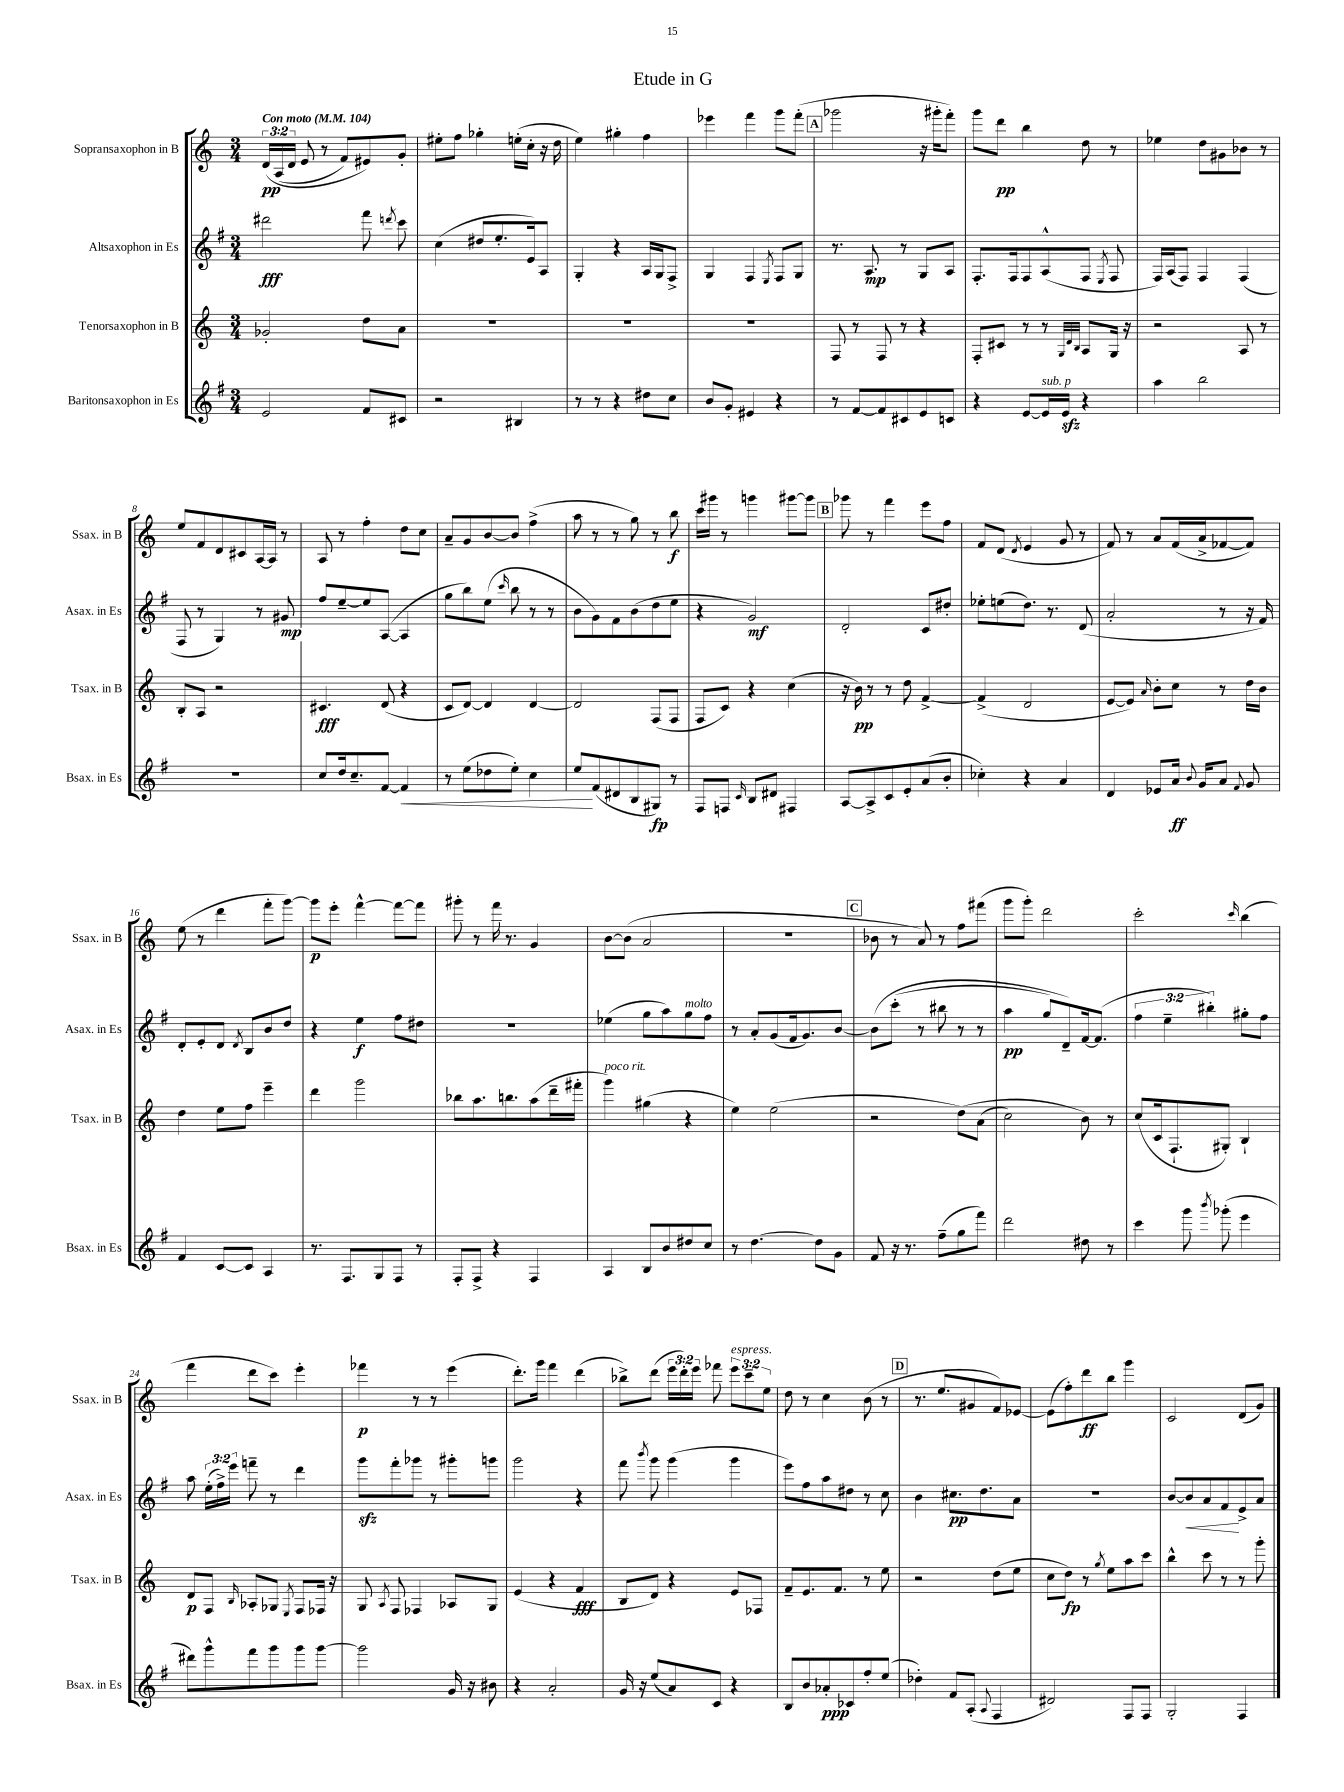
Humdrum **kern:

**kern	**dynam	**kern	**dynam	**kern	**dynam	**kern	**dynam
*part4	*part4	*part3	*part3	*part2	*part2	*part1	*part1
*staff4	*staff4	*staff3	*staff3	*staff2	*staff2	*staff1	*staff1
*I"Baritonsaxophon in Es	*	*I"Tenorsaxophon in B	*	*I"Altsaxophon in Es	*	*I"Sopransaxophon in B	*
*I'Bsax. in Es	*	*I'Tsax. in B	*	*I'Asax. in Es	*	*I'Ssax. in B	*
*clefG2	*	*clefG2	*	*clefG2	*	*clefG2	*
*k[f#]	*	*k[]	*	*k[f#]	*	*k[]	*
*M3/4	*	*M3/4	*	*M3/4	*	*M3/4	*
*MM104	*	*MM104	*	*MM104	*	*MM104	*
=1	=1	=1	=1	=1	=1	=1	=1
!	!	!	!	!	!	!LO:TX:a:B:t=Con moto	!
2e/	.	2g-X'/	.	2ddd#X\	fff	(24d/LL	pp
.	.	.	.	.	.	(24A/	.
.	.	.	.	.	.	24d/JJ	.
.	.	.	.	.	.	8e/	.
.	.	.	.	.	.	8r	.
.	.	.	.	.	.	8f/L)	.
8f#/L	.	8dd\L	.	8fff#\	.	8e#X/)	.
.	.	.	.	8qdddn/	.	.	.
8c#X/J	.	8a\J	.	8ccc\	.	8g'/J	.
=2	=2	=2	=2	=2	=2	=2	=2
2r	.	2.r	.	(4cc\	.	8ee#X'\L	.
.	.	.	.	.	.	8ff\J	.
.	.	.	.	8dd#X/L	.	4gg-X'\	.
.	.	.	.	8.ee'/	.	.	.
4B#X/	.	.	.	.	.	(16een'\LL	.
.	.	.	.	16e/k)	.	16cc'\JJ	.
.	.	.	.	8A/J	.	16r	.
.	.	.	.	.	.	16dd\	.
=3	=3	=3	=3	=3	=3	=3	=3
8r	.	2.r	.	4G'/	.	4ee\)	.
8r	.	.	.	.	.	.	.
4r	.	.	.	4r	.	4gg#X'\	.
8dd#X\L	.	.	.	16A/LL	.	4ff\	.
.	.	.	.	16G/J	.	.	.
8cc\J	.	.	.	8F#^/J	.	.	.
=4	=4	=4	=4	=4	=4	=4	=4
8b/L	.	2.r	.	4G/	.	4eee-X\	.
8g'/J	.	.	.	.	.	.	.
4e#X/	.	.	.	4F#/	.	4fff\	.
.	.	.	.	8qE/	.	.	.
4r	.	.	.	8F#/L	.	8ggg\L	.
.	.	.	.	8G/J	.	(8fff'\J	.
!!LO:REH:place=s1:t=A
=5	=5	=5	=5	=5	=5	=5	=5
8r	.	8F/	.	8.r	.	2ggg-X\	.
[8f#/L	.	8r	.	.	.	.	.
.	.	.	.	8.A/	mp	.	.
8f#/]	.	8F/	.	.	.	.	.
8c#X/	.	8r	.	8r	.	.	.
8e/	.	4r	.	8G/L	.	16r	.
.	.	.	.	.	.	16ggg#X'\KL	.
8cn/J	.	.	.	8A/J	.	8fff'\J)	.
=6	=6	=6	=6	=6	=6	=6	=6
4r	.	8F'/L	.	8.F#'/L	.	8ggg\L	.
.	.	8c#X/J	.	.	.	8ddd\J	pp
.	.	.	.	16F#/k	.	.	.
[8e/L	.	8r	.	8F#/	.	4bb\	.
!LO:TX:a:i:t=sub. p	!	!	!	!	!	!	!
16e/L]	.	8r	.	(8A^^/	.	.	.
16ezz/JJ	.	.	.	.	.	.	.
.	.	32qqG/LLL	.	.	.	.	.
.	.	32qqd/	.	.	.	.	.
.	.	32qqB/JJJ	.	.	.	.	.
4r	.	8A/L	.	8F#/J	.	8dd\	.
.	.	.	.	8qE/	.	.	.
.	.	16G/Jk	.	8F#/	.	8r	.
.	.	16r	.	.	.	.	.
=7	=7	=7	=7	=7	=7	=7	=7
4aa\	.	2r	.	16F#/LL)	.	4ee-X\	.
.	.	.	.	(16A/J	.	.	.
.	.	.	.	8F#/J)	.	.	.
2bb\	.	.	.	4F#/	.	8dd\L	.
.	.	.	.	.	.	8g#X\	.
.	.	8A/	.	(4F#/	.	8b-X\J	.
.	.	8r	.	.	.	8r	.
!!LO:LB:g=z
=8	=8	=8	=8	=8	=8	=8	=8
2.r	.	8B'/L	.	8F#/	.	8ee/L	.
.	.	8A/J	.	8r	.	8f/	.
.	.	2r	.	4G/)	.	8d/	.
.	.	.	.	.	.	8c#X/	.
.	.	.	.	8r	.	[16A/L	.
.	.	.	.	.	.	16A/JJ]	.
.	.	.	.	8g#X/	mp	8r	.
=9	=9	=9	=9	=9	=9	=9	=9
8cc/L	.	4.c#X/	fff	8ff#/L	.	8A/	.
16dd/k	.	.	.	[8ee~/	.	8r	.
8.cc~/	.	.	.	.	.	.	.
.	.	.	.	8ee/]	.	4ff'\	.
[8f#/J	.	(8d/	.	([8A/J	.	.	.
!	!LO:HP:b	!	!	!	!	!	!
4f#/]	<	4r	.	4A/]	.	8dd\L	.
.	.	.	.	.	.	8cc\J	.
=10	=10	=10	=10	=10	=10	=10	=10
8r	.	8c/L	.	8gg\L	.	8a~/L	.
(8ee\L	.	[8d/J)	.	8bb\)	.	8g/	.
8dd-X\	.	4d/]	.	(8ee\J	.	[8b/	.
.	.	.	.	16qqccc/	.	.	.
8ee'\J)	.	.	.	8bb\	.	8b/J]	.
4cc\	.	[4d/	.	8r	.	(4ff^\	.
.	.	.	.	8r	.	.	.
=11	=11	=11	=11	=11	=11	=11	=11
8ee/L	.	2d/]	.	8b\L	.	8aa\	.
(8f#/	[	.	.	8g\)	.	8r	.
8d#X/	.	.	.	8f#\	.	8r	.
8B/	.	.	.	(8b\	.	8gg\)	.
8G#X/J)	fp	(8F/L	.	8dd\	.	8r	.
8r	.	8F/J	.	8ee\J	.	8bb\	f
=12	=12	=12	=12	=12	=12	=12	=12
8F#/L	.	8F/L	.	4r	.	16ccc\LL	.
.	.	.	.	.	.	16ggg#X\JJ	.
8Fn/J	.	8c/J)	.	.	.	8r	.
16qqc/	.	.	.	.	.	.	.
8B/L	.	4r	.	2g/)	mf	4gggn\	.
8d#X/J	.	.	.	.	.	.	.
4F#X/	.	(4cc\	.	.	.	[8ggg#X\L	.
.	.	.	.	.	.	8ggg#\J]	.
!!LO:REH:place=s1:t=B
=13	=13	=13	=13	=13	=13	=13	=13
[8A/L	.	16r	.	2d'/	.	8ggg-X\	.
.	.	16b\)	pp	.	.	.	.
8A^/]	.	8r	.	.	.	8r	.
8c/	.	8r	.	.	.	4fff\	.
8e'/	.	8dd\	.	.	.	.	.
(8a/	.	[4f^/	.	8c/L	.	8eee\L	.
8b'/J	.	.	.	8dd#X'/J	.	8ff\J	.
=14	=14	=14	=14	=14	=14	=14	=14
4cc-X'\)	.	(4f^/]	.	8ee-X'\L	.	8f/L	.
.	.	.	.	(8een\	.	(8d/J	.
.	.	.	.	.	.	8qd/	.
4r	.	2d/	.	8.dd\J)	.	4e/	.
.	.	.	.	8.r	.	.	.
4a/	.	.	.	.	.	8g/	.
.	.	.	.	(8d/	.	8r	.
=15	=15	=15	=15	=15	=15	=15	=15
4d/	.	[8e/L	.	2a'/	.	8f/)	.
.	.	8e/J])	.	.	.	8r	.
.	.	16qqa/	.	.	.	.	.
8e-X/L	.	8b'\L	.	.	.	8a/L	.
16a/Jk	ff	8cc\J	.	.	.	(16f/L	.
8qqb/	.	.	.	.	.	.	.
16g/KL	.	.	.	.	.	16a^/J	.
8a/J	.	8r	.	8r	.	[8f-X/	.
8qqf#/	.	.	.	.	.	.	.
8g/	.	16dd\LL	.	16r	.	8f-/J])	.
.	.	16b\JJ	.	16f#/)	.	.	.
!!LO:LB:g=z
=16	=16	=16	=16	=16	=16	=16	=16
4f#/	.	4dd\	.	8d'/L	.	(8ee\	.
.	.	.	.	8e'/	.	8r	.
[8c/L	.	8ee\L	.	8d/J	.	4ddd\	.
.	.	.	.	8qd/	.	.	.
8c/J]	.	8ff\J	.	8B/L	.	.	.
4A/	.	4eee~\	.	8b/	.	8fff'\L	.
.	.	.	.	8dd/J	.	[8ggg\J)	.
=17	=17	=17	=17	=17	=17	=17	=17
8.r	.	4ddd\	.	4r	.	8ggg\L]	p
.	.	.	.	.	.	8eee'\J	.
8.F#/L	.	.	.	.	.	.	.
.	.	2ggg\	.	4ee\	f	[4fff^^\	.
8G/	.	.	.	.	.	.	.
8F#/J	.	.	.	8ff#\L	.	8fff\L_	.
8r	.	.	.	8dd#X\J	.	8fff\J]	.
=18	=18	=18	=18	=18	=18	=18	=18
8F#'/L	.	8bb-X\L	.	2.r	.	8ggg#X'\	.
8F#^/J	.	8.aa\	.	.	.	8r	.
4r	.	.	.	.	.	16fff\	.
.	.	8.bbn\	.	.	.	8.r	.
4F#/	.	(8aa\	.	.	.	4g/	.
.	.	16ddd~\L	.	.	.	.	.
.	.	16fff#X'\JJ	.	.	.	.	.
=19	=19	=19	=19	=19	=19	=19	=19
!	!	!LO:TX:a:i:t=poco rit.	!	!	!	!	!
4A/	.	4ggg\)	.	(4ee-X\	.	[8b\L	.
.	.	.	.	.	.	(8b\J]	.
8B/L	.	(4gg#X\	.	8gg\L	.	2a/	.
8b/	.	.	.	8aa\)	.	.	.
!	!	!	!	!LO:TX:a:i:t=molto	!	!	!
8dd#X/	.	4r	.	8gg\	.	.	.
8cc/J	.	.	.	8ff#\J	.	.	.
=20	=20	=20	=20	=20	=20	=20	=20
8r	.	4ee\)	.	8r	.	2.r	.
[4.dd\	.	.	.	8a'/L	.	.	.
.	.	(2ee\	.	(8g/	.	.	.
.	.	.	.	16f#/k	.	.	.
.	.	.	.	8.g/)	.	.	.
8dd\L]	.	.	.	.	.	.	.
8g\J	.	.	.	[8b/J	.	.	.
!!LO:REH:place=s1:t=C
=21	=21	=21	=21	=21	=21	=21	=21
8f#/	.	2r	.	(8b\L]	.	8b-X\	.
16r	.	.	.	(8ccc'\J	.	8r	.
8.r	.	.	.	.	.	.	.
.	.	.	.	8r	.	8a/)	.
(8ff#~\L	.	.	.	8bb#X\	.	8r	.
8gg\	.	(8dd\L)	.	8r	.	8ff\L	.
8fff#\J)	.	(8a\J	.	8r	.	(8fff#X\J	.
=22	=22	=22	=22	=22	=22	=22	=22
2ddd\	.	2cc\)	.	4aa\	pp	8ggg\L	.
.	.	.	.	.	.	8ggg'\J)	.
.	.	.	.	8gg/L)	.	2ddd\	.
.	.	.	.	8d~/)	.	.	.
8dd#X\	.	8b\)	.	[16f#/k	.	.	.
.	.	.	.	(8.f#/J]	.	.	.
8r	.	8r	.	.	.	.	.
=23	=23	=23	=23	=23	=23	=23	=23
4ccc\	.	(8cc/L	.	6ff#\	.	2ccc'\	.
.	.	16c/k	.	.	.	.	.
.	.	.	.	6ee~\	.	.	.
.	.	8.F`/	.	.	.	.	.
8ggg\	.	.	.	.	.	.	.
.	.	.	.	6bb#X'\)	.	.	.
8qbbb/	.	.	.	.	.	.	.
(8ggg-X'\	.	8G#X'/J)	.	.	.	.	.
.	.	.	.	.	.	16qqccc/	.
4eee\	.	4B`/	.	8gg#X'\L	.	(4bb\	.
.	.	.	.	8ff#\J	.	.	.
!!LO:LB:g=z
=24	=24	=24	=24	=24	=24	=24	=24
8ddd#X\L)	.	8d/L	p	8aa\	.	4fff\	.
8ggg^^\	.	8F/J	.	(24ee'\LL	.	.	.
.	.	.	.	24ff#^\)	.	.	.
.	.	.	.	24eee\JJ	.	.	.
.	.	16qqB/	.	.	.	.	.
8fff#\	.	8A-X'/L	.	8fffn~\	.	8ddd\L	.
8ggg\	.	8G-X/J	.	8r	.	8ccc\J)	.
.	.	8qE/	.	.	.	.	.
8ggg\	.	8F/L	.	4ddd\	.	4eee'\	.
[8ggg\J	.	16F-X/Jk	.	.	.	.	.
.	.	16r	.	.	.	.	.
=25	=25	=25	=25	=25	=25	=25	=25
2ggg\]	.	8G/	.	8gggzz\L	.	4fff-X\	p
.	.	8qA/	.	.	.	.	.
.	.	8F/	.	8fff#'\	.	.	.
.	.	4F-X/	.	8ggg-X\J	.	8r	.
.	.	.	.	8r	.	8r	.
16g/	.	8A-X/L	.	8ggg#X'\L	.	(4eee\	.
16r	.	.	.	.	.	.	.
8b#X\	.	8G/J	.	8gggn\J	.	.	.
=26	=26	=26	=26	=26	=26	=26	=26
4r	.	(4e/	.	2ggg\	.	8.ddd'\L)	.
.	.	.	.	.	.	16ggg\Jk	.
2a'/	.	4r	.	.	.	4fff\	.
.	.	4f/	fff	4r	.	(4ddd\	.
=27	=27	=27	=27	=27	=27	=27	=27
16g/	.	8B/L	.	8fff#\	.	8bb-X^\L)	.
16r	.	.	.	.	.	.	.
.	.	.	.	8qbbb/	.	.	.
(8ee/L	.	8d/J)	.	8ggg\	.	(8ddd\J	.
8a/)	.	4r	.	(4ggg\	.	24eee\LL	.
.	.	.	.	.	.	24ddd'\)	.
.	.	.	.	.	.	24eee\JJ	.
8c/J	.	.	.	.	.	8fff-X\	.
!	!	!	!	!	!	!LO:TX:a:i:t=espress.	!
4r	.	8e/L	.	4ggg\	.	12eee\L	.
.	.	.	.	.	.	12ccc~\	.
.	.	8F-X/J	.	.	.	.	.
.	.	.	.	.	.	12ee\J	.
=28	=28	=28	=28	=28	=28	=28	=28
8B/L	.	8f~/L	.	8eee\L)	.	8dd\	.
8b/	.	8.e/	.	8ff#\	.	8r	.
8a-X'/	ppp	.	.	8aa\	.	4cc\	.
.	.	8.f/J	.	.	.	.	.
8c-X/	.	.	.	8dd#X\J	.	.	.
8ff#'/	.	8r	.	8r	.	(8b\	.
(8ee/J	.	8ee\	.	8cc\	.	8r	.
!!LO:REH:place=s1:t=D
=29	=29	=29	=29	=29	=29	=29	=29
4dd-X'\)	.	2r	.	4b\	.	8.r	.
.	.	.	.	.	.	8.ee/L	.
8f#/L	.	.	.	8.cc#X\L	pp	.	.
(8A'/J	.	.	.	.	.	8g#X/	.
.	.	.	.	8.dd\	.	.	.
8qqA/	.	.	.	.	.	.	.
4F#/	.	(8dd\L	.	.	.	8f/)	.
.	.	8ee\J	.	8a\J	.	[8e-X/J	.
=30	=30	=30	=30	=30	=30	=30	=30
2d#X/)	.	8cc\L	.	2.r	.	(8e-\L]	.
.	.	8dd\J)	fp	.	.	8ff'\)	.
.	.	8r	.	.	.	8ddd\	ff
.	.	8qgg/	.	.	.	.	.
.	.	8ee\L	.	.	.	8bb\J	.
8F#/L	.	8aa\	.	.	.	4ggg\	.
8F#/J	.	8ccc\J	.	.	.	.	.
=31	=31	=31	=31	=31	=31	=31	=31
2G'/	.	4bb^^\	.	[8b/L	.	2c/	.
!	!	!	!	!	!LO:HP:b	!	!
.	.	.	.	8b/]	<	.	.
.	.	8ccc\	.	8a/	.	.	.
.	.	8r	.	8f#/	.	.	.
4F#/	.	8r	.	8e^/	[	(8d/L	.
.	.	8ggg'\	.	8a/J	.	8g/J)	.
==	==	==	==	==	==	==	==
*-	*-	*-	*-	*-	*-	*-	*-
